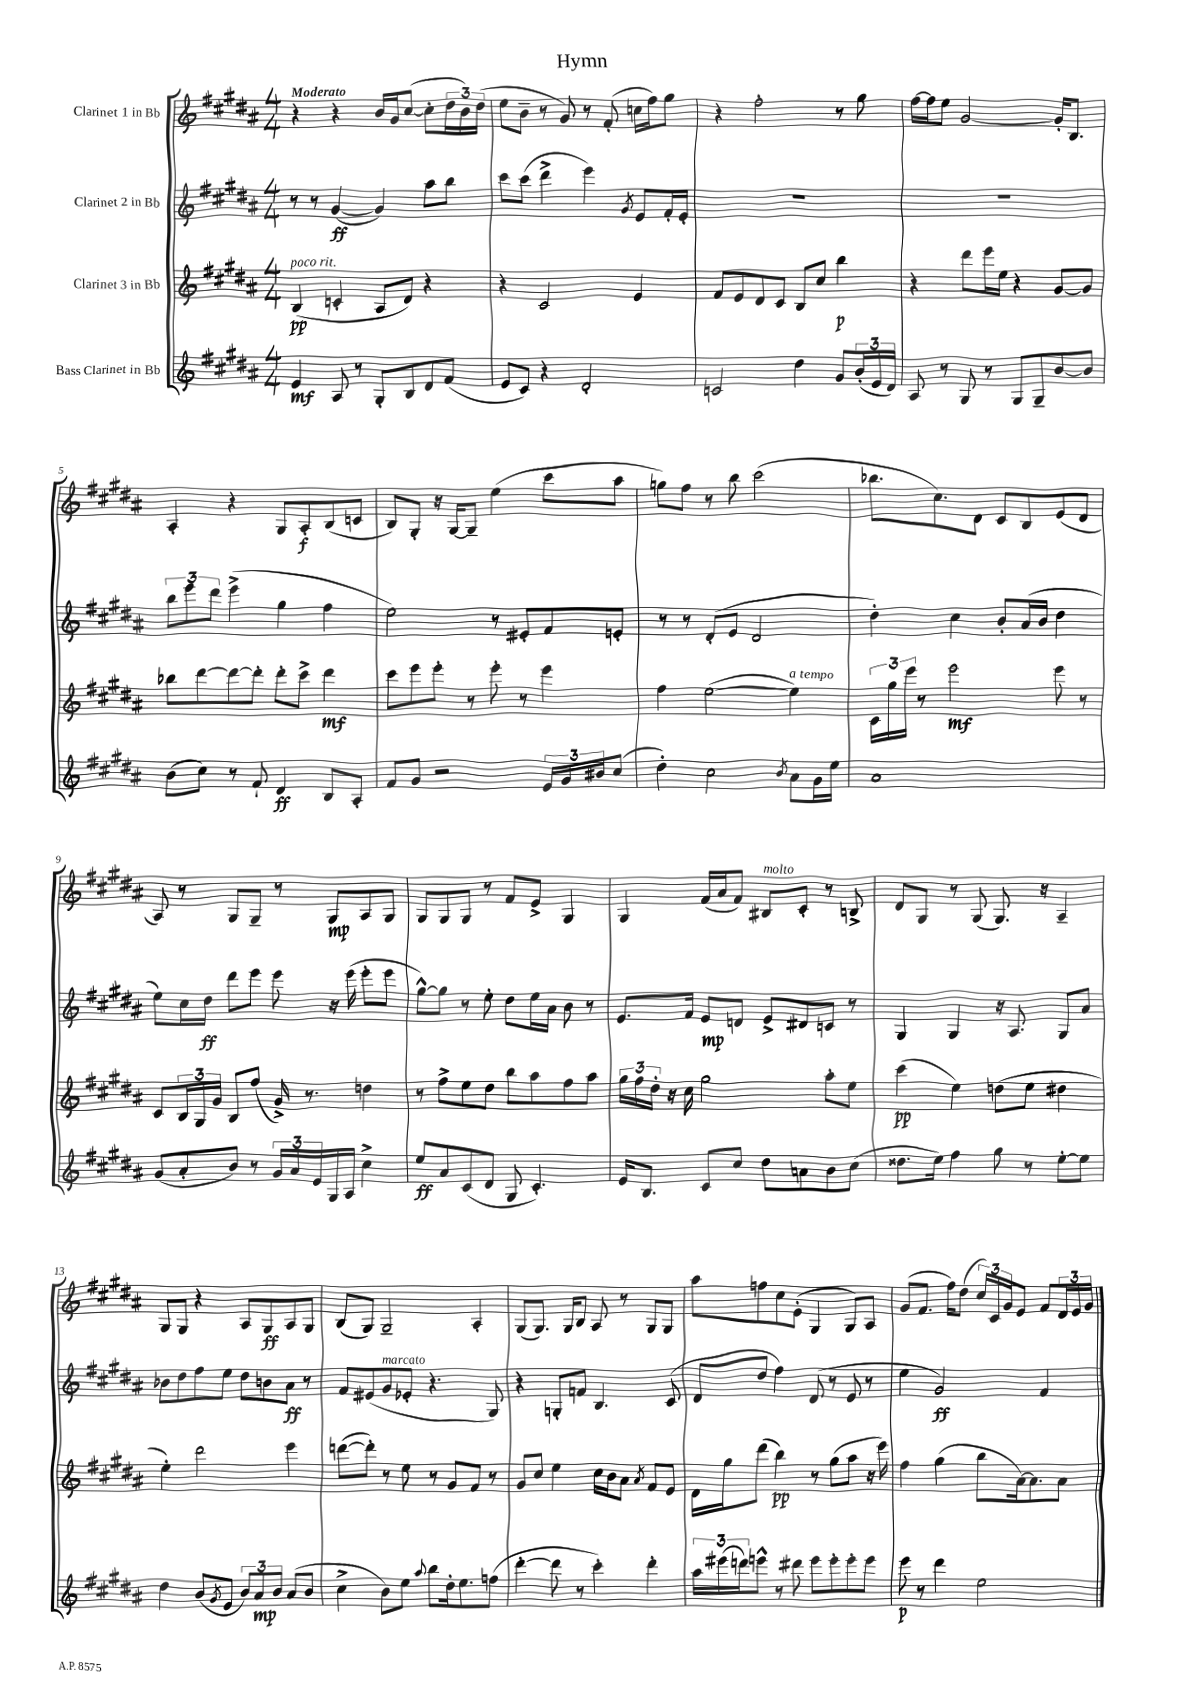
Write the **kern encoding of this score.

**kern	**kern	**kern	**kern
*staff4	*staff3	*staff2	*staff1
*clefG2	*clefG2	*clefG2	*clefG2
*k[f#c#g#d#a#]	*k[f#c#g#d#a#]	*k[f#c#g#d#a#]	*k[f#c#g#d#a#]
*M4/4	*M4/4	*M4/4	*M4/4
4e	(4B	8r	4r
.	.	8r	.
8A#	4c'	([4g#	4r
8r	.	.	.
8G#'	8A#	4g#])	16b
.	.	.	16g#
8B	8d#)	.	([8cc#
8d#	4r	8aa#	8cc#']
(8f#	.	8bb	24dd#
.	.	.	24b)
.	.	.	(24dd#
=	=	=	=
8e	4r	8ccc#	8ee
8c#)	.	(8ccc#	8b~
4r	2c#	4ddd#^	8r
.	.	.	8g#)
2d#'	.	4eee)	8r
.	.	.	(8f#'
.	.	8qg#	.
.	4e	8e	16cc
.	.	.	16ff#)
.	.	16f#'	8gg#
.	.	16e'	.
=	=	=	=
2c	8f#	1r	4r
.	8e	.	.
.	8d#	.	2ff#'
.	8c#	.	.
4dd#	8B	.	.
.	8cc#	.	.
8g#	4bb	.	8r
(24b'	.	.	8gg#
24e	.	.	.
24d#)	.	.	.
=	=	=	=
8A#	4r	1r	[16ff#
.	.	.	16ff#]
8r	.	.	8ee
8G#	8ddd#	.	[2g#
8r	16eee	.	.
.	16ee	.	.
8G#	4r	.	.
8G#~	.	.	.
[8b	[8g#	.	16g#']
.	.	.	8.B
8b]	8g#]	.	.
=	=	=	=
(8b	8bb-	12bb	4A#'
.	.	12eee	.
8cc#)	[8ddd#	.	.
.	.	12ddd#	.
8r	8ddd#_	(4eee^	4r
8f#`	8ddd#']	.	.
4d#	8ddd#'	4gg#	8G#
.	8ccc#^	.	8A#'
8B	4ddd#	4ff#	(8B
8A#'	.	.	8c
=	=	=	=
8f#	8ccc#	2ee)	8B)
8g#	8eee	.	8G#'
2r	8eee'	.	16r
.	.	.	[16G#
.	8r	.	8G#~]
.	8eee'	8r	(4ee
.	8r	8e#'	.
24e	4eee	8f#	8ccc#
24g#	.	.	.
24b#	.	.	.
(8cc#	.	8e'	8aa#
=	=	=	=
4dd#')	4ff#	8r	8gg)
.	.	8r	8ff#
2cc#	([2ee	(8d#'	8r
.	.	8e	8bb
.	.	2d#	(2ccc#
8qb	.	.	.
8a#	4ee])	.	.
16g#	.	.	.
16ee	.	.	.
=	=	=	=
1a#	24c#	4dd#')	8.bb-
.	24gg#	.	.
.	24eee	.	.
.	8r	.	.
.	.	.	8.cc#)
.	2eee	4cc#	.
.	.	.	8d#
.	.	8b'	8c#
.	.	(16a#	8B
.	.	16b	.
.	8eee	4dd#	(8e
.	8r	.	8d#
=	=	=	=
(8g#	8c#	8ee)	8A#)
8a#'	24B	16cc#	8r
.	24G#	.	.
.	.	16dd#	.
.	24g#	.	.
8b)	8B	8ddd#	8G#
8r	(8ff#	8eee	8G#~
24g#	16g#^)	8eee	8r
24a#	.	.	.
.	8.r	.	.
24e	.	.	.
16G#	.	16r	8G#
16A#	.	(16eee	.
4cc#^	4dd	8eee'	8A#
.	.	8eee	8G#
=	=	=	=
8ee	8r	[8gg#^^)	8G#
8a#	8ff#^	8gg#]	8G#
(8c#	8ee	8r	8G#
8d#	8dd#	8ee'	8r
8G#	8bb	8dd#	8f#
4.c#')	8aa#	16ee	8e^
.	.	16a#	.
.	8ff#	8b	4G#
.	8aa#	8r	.
=	=	=	=
16e	24gg#	8.e	4G#
.	24ff#	.	.
8.B	.	.	.
.	24dd#'	.	.
.	16r	.	.
.	16cc#	16f#	.
8c#	2gg#	8e	(16f#
.	.	.	16a#
8cc#	.	8d	8f#)
8dd#	.	8e^	8B#
8a	.	8d#	8c#'
8b	8aa#'	8c	8r
(8cc#	8ee	8r	8B^
=	=	=	=
8.dd##	(4ccc#	4G#	8d#
.	.	.	8G#
16ee)	.	.	.
4ff#	4ee)	4G#	8r
.	.	.	(8G#
8gg#	(8dd	16r	8.G#)
.	.	8.A#	.
8r	8ee	.	.
.	.	.	16r
[8ee'	4dd#	8G#	4A#~
8ee]	.	8a#	.
=	=	=	=
4dd#	4ee')	8b-	8G#
.	.	8dd#	8G#
(8b	2ddd#	8ff#	4r
8qg#	.	.	.
8e	.	8ee	.
12b)	.	8dd#	8A#
12a#	.	.	.
.	.	8b	8G#
12b	.	.	.
(8a#	4eee	8a#	8A#
8b	.	8r	8G#
=	=	=	=
4cc#^	([8ddd	8f#	(8B
.	8ddd'])	(8e#	8G#)
8b)	8r	8g#	2G#~
8ee	8ee	8e-'	.
8qqaa#	.	.	.
8bb	8r	4.r	.
16dd#'	8g#	.	.
8.ee	.	.	.
.	8f#	.	4A#'
(8ff	8r	8G#)	.
=	=	=	=
[4ddd#'	8g#	4r	(8G#
.	8cc#	.	8.G#)
8ddd#]	4ee	8G'	.
.	.	.	16G#
8r	.	8f	8B
4ccc#')	16cc#	4.B	8A#
.	16b	.	.
.	8a#	.	8r
.	8qa#	.	.
4ddd#'	8f#	.	8G#
.	8e	(8c#	8G#
=	=	=	=
24aa#	16d#	8d#	8aa#
(24eee#	.	.	.
.	16gg#	.	.
24ddd)	.	.	.
8eee^^	(8ddd#	8dd#	8ff
8r	4bb)	4ff#)	8cc#
8ddd#	.	.	(8e'
8eee	8r	(8d#	4G#
8eee'	(8gg#	8r	.
8eee'	8aa#	8e	8G#)
8eee	16r	8r	8A#
.	16eee)	.	.
=	=	=	=
8eee	4ff#	4ee	(8g#
8r	.	.	8.f#
4ddd#	(4gg#	2g#)	.
.	.	.	16ff#)
.	.	.	(8dd#
2ee	8bb	.	24cc#)
.	.	.	24c#
.	.	.	24g#
.	[16a#)	.	8e
.	8.a#]	.	.
.	.	4f#	8f#
.	8a#	.	24d#
.	.	.	24e
.	.	.	24g#
==	==	==	==
*-	*-	*-	*-
